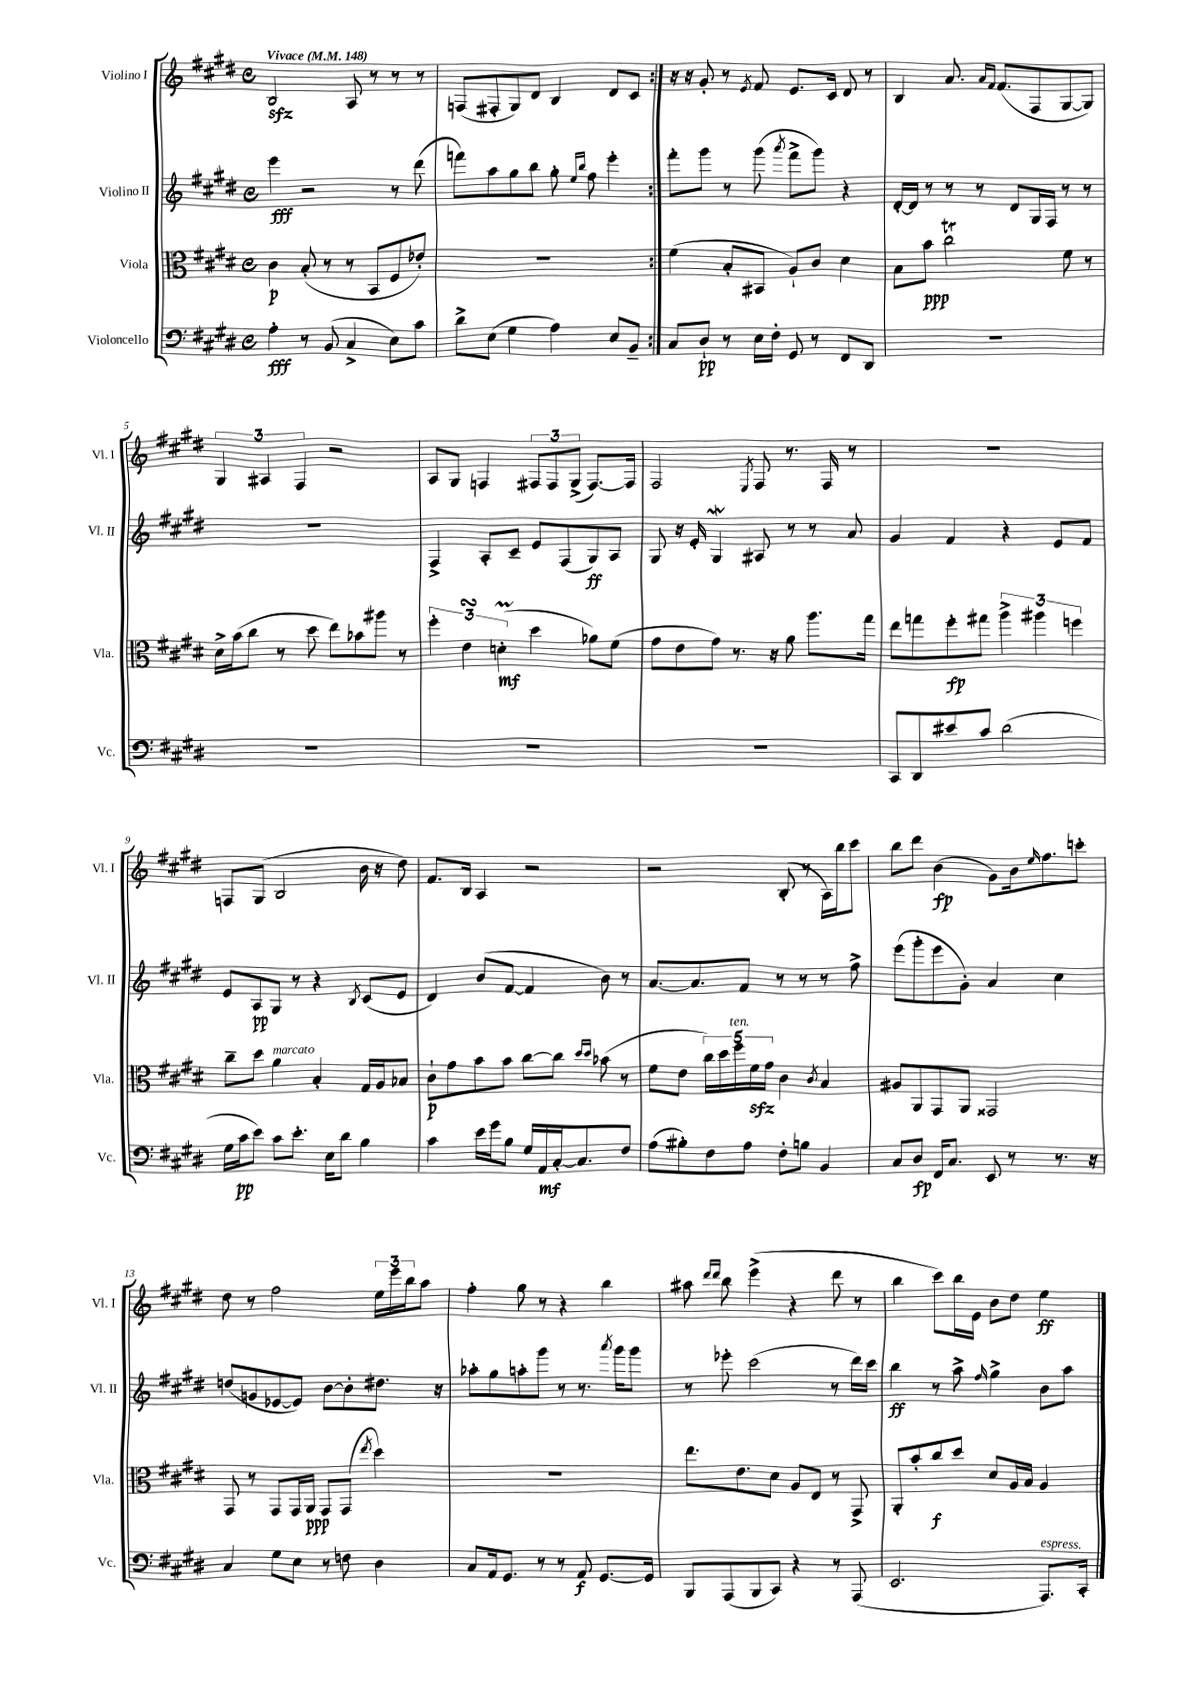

**kern	**kern	**kern	**kern
*staff4	*staff3	*staff2	*staff1
*clefF4	*clefC3	*clefG2	*clefG2
*k[f#c#g#d#]	*k[f#c#g#d#]	*k[f#c#g#d#]	*k[f#c#g#d#]
*M4/4	*M4/4	*M4/4	*M4/4
*met(c)	*met(c)	*met(c)	*met(c)
*MM148	*MM148	*MM148	*MM148
4A'	4c#	4eee	2B
8r	(8B'	2r	.
(8BB	8r	.	.
4C#^	8r	.	8A
.	8BB	.	8r
8E)	8F#	8r	8r
8c#	8e-')	(8ddd#	8r
=	=	=	=
8d#^	1r	8fff)	(8F
(8E	.	8aa	8F#'
4G#	.	8gg#	8G#)
.	.	8bb	8d#
4A)	.	8gg#'	4B
.	.	16qqee	.
.	.	16qqbb	.
.	.	8ff#	.
8E	.	4eee'	8d#
8BB~	.	.	8c#
=:|!	=:|!	=:|!	=:|!
8C#	(4f#	8fff#'	16r
.	.	.	16r
8D#`	.	8ggg#	8g#'
8r	8B'	8r	8r
.	.	.	8qe
16E	8BB#	(8ggg#	8f#
16F#'	.	.	.
.	.	8qaaa	.
8GG#	8A`)	8fff#^	8.e
8r	8c#	8ggg#)	.
.	.	.	16c#
8FF#	4d#	4r	8d#
8DD#	.	.	8r
=	=	=	=
1r	8B	[16d#'	4B
.	.	16d#]	.
.	8b	8r	.
.	2cc#	8r	8.a
.	.	8r	.
.	.	.	16qqa
.	.	.	16qqf#
.	.	.	(8.f#
.	.	8d#	.
.	.	16G#	8F#
.	.	16F#	.
.	8f#	8r	[8G#
.	8r	8r	8G#])
=	=	=	=
1r	16d#^	1r	6G#
.	(16b	.	.
.	8cc#	.	.
.	.	.	6A#
.	8r	.	.
.	.	.	6F#
.	8dd#	.	.
.	8ee)	.	2r
.	8b-	.	.
.	8aa#	.	.
.	8r	.	.
=	=	=	=
1r	6ff#'	4F#^	8A
.	.	.	8G#
.	6e	.	.
.	.	8A'	4F
.	(6d'	.	.
.	.	8c#~	.
.	4dd#	8e	12F#
.	.	.	12F#
.	.	(8F#	.
.	.	.	(12G#^
.	8a-)	8G#)	[8.F#)
.	(8f#	8A	.
.	.	.	16F#]
=	=	=	=
1r	8g#	8G#	2F#
.	8e	16r	.
.	.	16e'	.
.	8g#)	4G#	.
.	8.r	.	.
.	.	.	8qE
.	.	8A#	8F#
.	16r	.	.
.	8a	8r	8.r
.	8.aa	8r	.
.	.	.	16F#
.	.	8a	8r
.	16gg#	.	.
=	=	=	=
8CC#	8ee	4g#	1r
8DD#	8gg	.	.
8e#	8ff#'	4f#	.
8c#	8gg#	.	.
(2d#	6aa^	4r	.
.	6aa#	.	.
.	.	8e	.
.	6ff	.	.
.	.	8f#	.
=	=	=	=
16G#	8cc#~	8e	8F
16c#	.	.	.
8e)	8dd#	8A	(8G#
8c#	4a	8G#	2B
8.e'	.	8r	.
.	4B'	4r	.
16E	.	.	.
8d#	.	.	.
.	.	8qB	.
4B	16G#	(8c#	16b
.	16A	.	16r
.	8B-	8e	8dd#)
=	=	=	=
4c#	8c#`	4d#)	8.f#
.	8g#	.	.
.	.	.	16B
16e	8b	(8b	4A
16g#	.	.	.
8B	8b	[8f#	.
16G#	[8cc#	4f#]	2r
16AA	.	.	.
[16C#'	8cc#]	.	.
8.C#]	.	.	.
.	16qqdd#	.	.
.	16qqdd#	.	.
.	(8b-	8b)	.
8F#	8r	8r	.
=	=	=	=
(8A	8f#	[8.a	2r
8B#')	8e	.	.
.	.	8.a]	.
8F#	20cc#)	.	.
.	20dd#	.	.
.	20ff#	.	.
8A	.	8f#	.
.	20f#	.	.
.	20g#	.	.
8F#'	4c#	8r	(8B'
8B	.	8r	8r
.	8qc#	.	.
4BB	4B	8r	16A)
.	.	.	16bb
.	.	8ff#^	8ccc#
=	=	=	=
8C#	8A#	(8eee	8bb
8D#	8AA	8ggg#'	8ddd#
16FF#	8GG#	8eee	(4b
8.C#	.	.	.
.	8AA	8g#')	.
8EE	2GG##	4a	8g#)
8r	.	.	16b
.	.	.	16qqee
.	.	.	8.ff#
8.r	.	4cc#	.
.	.	.	8ccc'
16r	.	.	.
=	=	=	=
4C#	8GG#	(8dd	8dd#
.	8r	8g	8r
8G#	8GG#	[8e-	2ff#
8E	16GG#	8e-])	.
.	16AA	.	.
8r	8GG#	[8b	.
8F	(8GG#	8b']	.
.	8qee	.	.
4D#	4dd#)	8.dd#	24ee
.	.	.	24eee
.	.	.	24bb
.	.	.	8aa
.	.	16r	.
=	=	=	=
8C#	1r	8aa-'	4ff#'
16AA	.	8gg#	.
8.GG#	.	.	.
.	.	8aa'	8gg#
8r	.	8ggg#	8r
8r	.	8r	4r
8AA	.	8.r	.
[8.GG#	.	.	4bb
.	.	8qaaa	.
.	.	16ggg#	.
.	.	8ggg#	.
16GG#]	.	.	.
=	=	=	=
8BBB	8.ee	8r	8aa#
.	.	.	16qqddd#
.	.	.	16qqddd#
(8AAA	.	8eee-'	8bb
.	8.e	.	.
8BBB	.	(2ccc#	(4eee^
8CC#)	8d#	.	.
4r	8A	.	4r
.	8E	.	.
8r	8r	8r	8ddd#
(8AAA	8GG#^	16ddd#)	8r
.	.	16ccc#	.
=	=	=	=
2.EE	8AA'	4bb	4bb
.	8b'	.	.
.	8cc#	8r	8ccc#)
.	8dd#	8aa^	16bb
.	.	.	16e
.	.	16qqff#	.
.	8d#	4gg#^	8b
.	16A	.	8dd#
.	16B	.	.
8.AAA)	4A	8b	4ee
.	.	8aa	.
16CC#'	.	.	.
==	==	==	==
*-	*-	*-	*-
